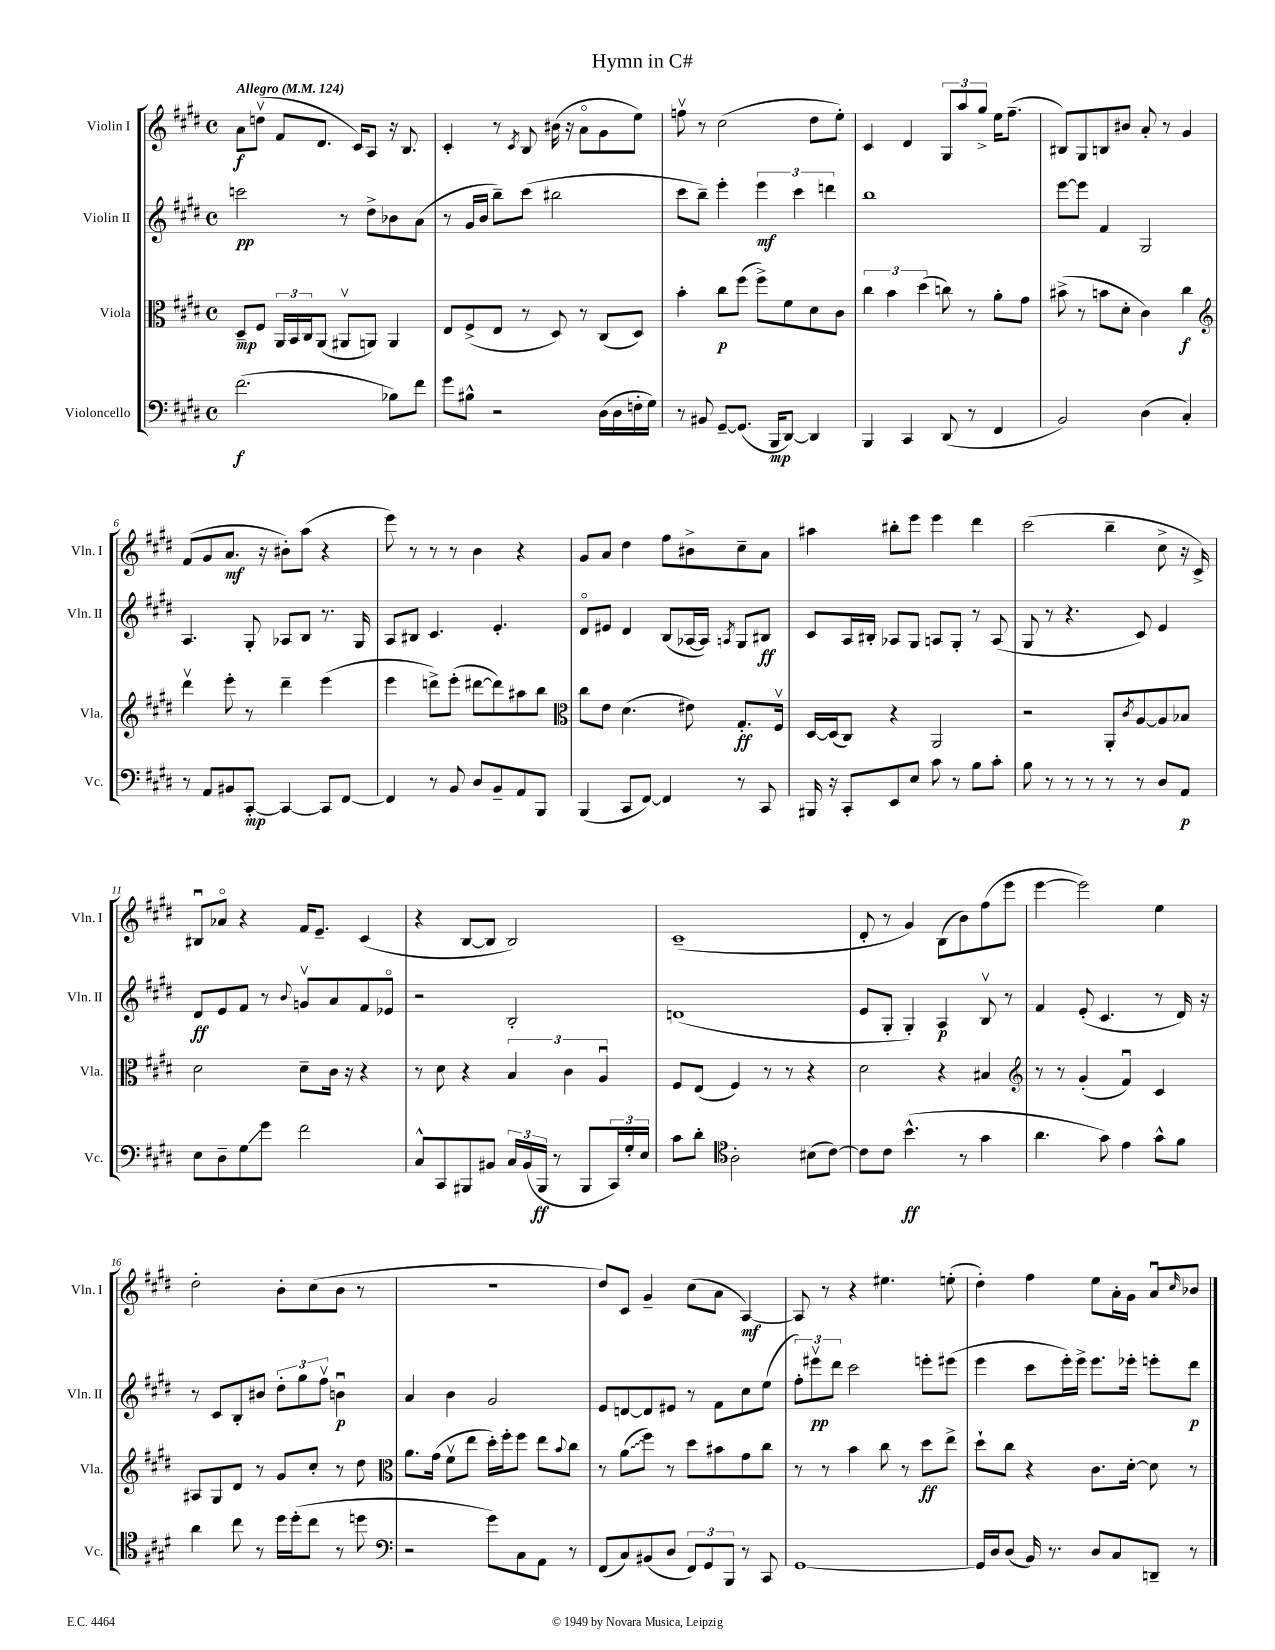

**kern	**kern	**kern	**kern
*staff4	*staff3	*staff2	*staff1
*clefF4	*clefC3	*clefG2	*clefG2
*k[f#c#g#d#]	*k[f#c#g#d#]	*k[f#c#g#d#]	*k[f#c#g#d#]
*M4/4	*M4/4	*M4/4	*M4/4
*met(c)	*met(c)	*met(c)	*met(c)
*MM124	*MM124	*MM124	*MM124
(2.f#\	8D#~/L	2ccc\	8a\L
.	8F#/J	.	(8ddv\J
.	24AA/LL	.	8f#/L
.	24BB/	.	.
.	24C#/J	.	.
.	(8AA/J	.	8.d#/J
.	8AA#v/L	8r	.
.	.	.	16c#/LK)
.	8AA/J)	8dd#^\L	8A/J
8B-\L)	4AA/	8b-\	16r
.	.	.	8.B/
8f#\J	.	(8a\J	.
=	=	=	=
8g#\L	8E/L	8r	4c#'/
8B#^^\J	(8F#^/	16g#/LL	.
.	.	16b/JJ	.
2r	8E/J	8bb~\L)	8r
.	.	.	8qc#/
.	8r	(8ccc#\J	8B/
.	8D#/)	2bb#\	(16b#\
.	.	.	16r
.	8r	.	8ao\L
(16D#\LL	(8C#/L	.	8g#\
16D#\	.	.	.
16F'\	8D#/J)	.	8ee\J)
16G#\JJ)	.	.	.
=	=	=	=
8r	4b'\	8ccc#\L	8ffv\
8BB#/	.	8bb~\J)	8r
[8GG#~/L	8cc#\L	4eee'\	(2cc#\
(8.GG#/]J	(8ff#\J	.	.
.	8ff#^\L)	6eee\	.
16BBB/LK	.	.	.
[8DD#/J)	8f#\	.	.
.	.	6ccc#\	.
4DD#/]	8d#\	.	8dd#\L
.	.	6ddd\	.
.	8c#\J	.	8ee'\J)
=	=	=	=
4BBB/	6cc#\	1bb	4c#/
.	6b\	.	.
4CC#/	.	.	4d#/
.	(6dd#\	.	.
(8DD#/	8cc\)	.	12G#/L
.	.	.	12aa/
8r	8r	.	.
.	.	.	12gg#^/J
4FF#/	8a'\L	.	16ee\LK
.	.	.	(8.ff#~\J
.	8g#\J	.	.
=	=	=	=
2BB/)	(8b#^\	[8eee\L	8B#/L)
.	8r	8eee\]J	8G#/
.	8b\L	4f#/	8B/
.	8d#'\J	.	8b#/J
(4D#\	4c#\)	2G#/	8a'/
.	.	.	8r
4C#'/)	4cc#\	.	4g#/
=	=	=	=
*	*clefG2	*	*
8r	4ddd#v\	4.A/	(8f#/L
8AA/L	.	.	8g#/
8BB#/	8eee'\	.	8.a/J
[8CC#'/J	8r	8G#'/	.
.	.	.	16r
4CC#/_	4ddd#~\	8A-/L	8b#'\L)
.	.	8B/J	(8aa\J
8CC#/]L	(4eee\	8.r	4r
[8FF#/J	.	.	.
.	.	16G#/	.
=	=	=	=
4FF#/]	4eee\	8A/L	8eee\)
.	.	8B#/J	8r
8r	8ddd^\L)	4.c#/	8r
8BB/	(8eee'\J	.	8r
8D#/L	[8ddd#\L	.	4b\
8BB~/	8ddd#\])	4.e'/	.
8AA/	8aa#\	.	4r
8BBB/J	8bb\J	.	.
=	=	=	=
*	*clefC3	*	*
(4BBB/	8cc#\L	8d#o/L	8g#/L
.	8e\J	8e#/J	8a/J
8CC#/L	(4.d#\	4d#/	4dd#\
[8FF#/J)	.	.	.
4FF#/]	.	(8B/L	8ff#\L
.	8e#\)	[16A-/L	8b#^\
.	.	16A-/]JJ)	.
.	.	8qA/	.
8r	8.G#'/L	8G#/L	8cc#~\
8CC#/	.	8B#/J	8a\J
.	16F#v/Jk	.	.
=	=	=	=
16BBB#/	[16D#/LL	8c#/L	4aa#\
16r	(16D#/]J	.	.
8CC#'/L	8C#/J)	16A/L	.
.	.	16B#'/JJ	.
8EE/	4r	8A-/L	8bb#'\L
8E/J	.	8G#/J	8eee\J
8c#\	2AA/	8A/L	4eee\
8r	.	8G#'/J	.
8B\L	.	8r	4ddd#\
8c#'\J	.	(8A/	.
=	=	=	=
8B\	2r	8G#/	(2ccc#\
8r	.	8r	.
8r	.	4.r	.
8r	.	.	.
8r	8AA'/L	.	4bb~\
.	8qc#/	.	.
8r	[8A/	8c#/)	.
8D#/L	8A/]	4e/	8cc#^\
8AA/J	8B-/J	.	16r
.	.	.	16c#^/)
=	=	=	=
8E\L	2d#\	8d#/L	8B#u/L
8D#~\	.	8e/	8a-o/J
8G#\	.	8f#/J	4r
8g#\J	.	8r	.
.	.	8qqb/	.
2f#\	8d#~\L	8gv/L	16f#/LK
.	.	.	8.e~/J
.	16c#\Jk	8a/	.
.	16r	.	.
.	4r	8f#/	(4c#/
.	.	8e-o/J	.
=	=	=	=
8C#^^/L	8r	2r	4r
8CC#/	8d#\	.	.
8BBB#/	4r	.	[8B/L
8BB#/J	.	.	8B/]J
24C#/LL	6B/	2B'/	2B/)
(24BB#/	.	.	.
24BBB#/JJ	.	.	.
8r	.	.	.
.	6c#\	.	.
8BBB#/L	.	.	.
.	6Au/	.	.
24CC#/L)	.	.	.
24G#'/	.	.	.
24E/JJ	.	.	.
=	=	=	=
8c#\L	8F#/L	(1d	(1c#~
8d#'\J	(8E/J	.	.
*clefC4	*	*	*
2A'\	4F#/)	.	.
.	8r	.	.
.	8r	.	.
(8B#\L	4r	.	.
[8c#\J)	.	.	.
=	=	=	=
8c#\]L	2d#\	8e/L	8d#'/
8c#\J	.	8G#'/J	8r
(4.b^^\	.	4G#'/)	4g#/)
.	4r	4A/	(8B\L
8r	.	.	8b\)
4g#\	4B#/	8Bv/	(8ff#\
.	.	8r	8eee\J
=	=	=	=
*	*clefG2	*	*
4.a\	8r	4f#/	[4eee\
.	8r	.	.
.	(4g#'/	(8e'/	2eee\])
8g#\)	.	4.c#/	.
4e\	4f#u/)	.	.
8g#^^\L	4c#/	8r	4ee\
8f#\J	.	16d#/)	.
.	.	16r	.
=	=	=	=
4a\	8A#/L	8r	2dd#'\
.	8G#/	8c#/L	.
8cc#\	8d#/J	8B'/	.
8r	8r	8b#/J	.
16dd#\LL	8g#/L	12dd#'\L	8b'\L
(16dd#'\J	.	.	.
.	.	12gg#\	.
8cc#\J	8cc#'/J	.	(8cc#\
.	.	12ff#v\J	.
8r	8r	4bu\	8b\J
8dd\	8dd#\	.	8r
=	=	=	=
*clefF4	*clefC3	*	*
2r	8.a\L	4a/	1r
.	(16g#\Jk	.	.
.	8f#v\L	4b\	.
.	8ee\J	.	.
8g#\L)	16dd#'\LL)	2g#/	.
.	16ff#'\J	.	.
8C#\	8ff#\J	.	.
8AA\J	8ee\L	.	.
.	8qqb/	.	.
8r	8cc#\J	.	.
=	=	=	=
(8FF#/L	8r	8e/L	8dd#/L)
8C#/)	(8a\L	[8d/	8c#/J
(8BB#/	8ff#\J)	8d/]	4g#~/
8D#/J	8r	8e#/J	.
12FF#/L)	8dd#\L	8r	(8cc#\L
12GG#/	.	.	.
.	8b#\	8f#\L	8a\J
12BBB/J	.	.	.
8r	8g#\	8cc#\	[4A/)
8CC#/	8cc#\J	(8ee\J	.
=	=	=	=
[1GG#	8r	12ff#'\L)	8A/]
.	.	12eee#v\	.
.	8r	.	8r
.	.	12ddd#\J	.
.	4b\	2ccc#\	4r
.	8cc#\	.	4.ee#\
.	8r	.	.
.	8dd#\L	8eee'\L	.
.	8ee^\J	(8eee#\J	(8ee'\
=	=	=	=
16GG#/]LL	8dd#`\L	4eee\	4dd#'\)
16D#/J	.	.	.
(8D#/J	8cc#\J	.	.
16BB/)	4r	8ccc#\L	4ff#\
8.r	.	.	.
.	.	16eee'\L)	.
.	.	16eee^\JJ	.
8D#/L	8.c#\L	8.eee\L	8ee\L
8C#/	.	.	16a'\L
.	[16d#'\Jk	16eee-'\Jk	16g#\JJ
8DD~/J	8d#\]	8eee'\L	8au/L
.	.	.	16qqcc#/
8r	8r	8ddd#\J	8b-/J
==	==	==	==
*-	*-	*-	*-
